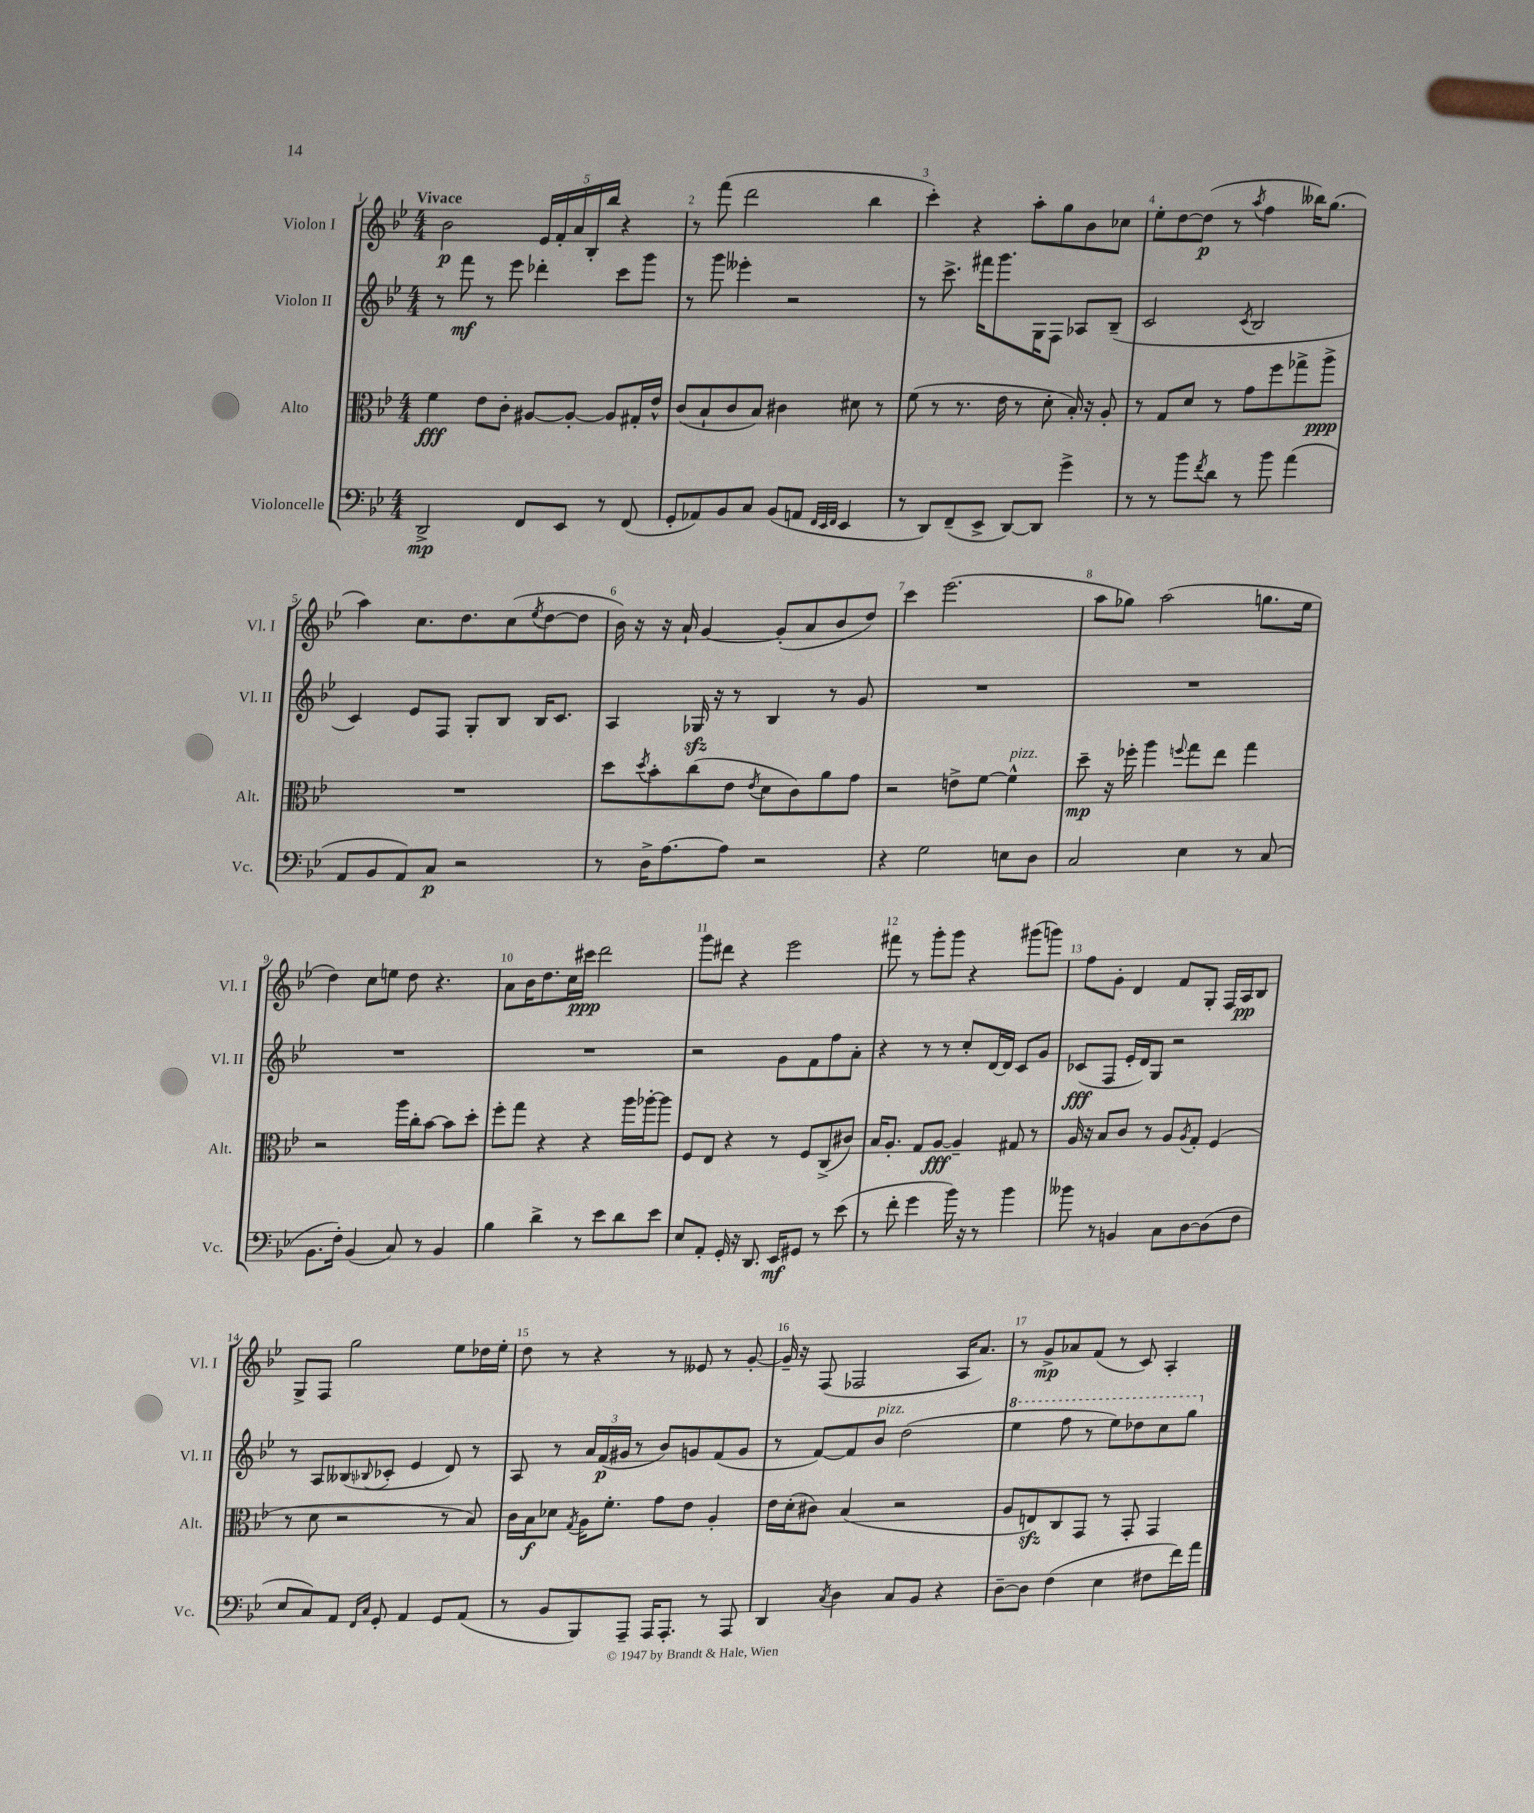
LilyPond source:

<<
\new StaffGroup <<
\new Staff = "s0" \with { instrumentName = "Violon I" shortInstrumentName = "Vl. I" } {
    \clef treble \key bes \major \numericTimeSignature \time 4/4 \tempo "Vivace"
    bes'2\p \tuplet 5/4 { ees'16 f'16-. a'16 bes16-. bes''16 } r4 |
    r8 f'''8( d'''2 bes''4 |
    c'''4-.) r4 a''8-. g''8 bes'8 ces''8 |
    ees''8-. d''8~ d''8\p( r8 \acciaccatura { a''8 } f''4 beses''16) g''8.( |
    a''4) c''8. d''8. c''8( \acciaccatura { ees''8 } d''8~ d''8 |
    bes'16) r16 r16 a'16-! g'4~ g'8-.( a'8 bes'8 d''8) |
    c'''4 ees'''2.( |
    a''8 ges''8) a''2( g''8. ees''16 |
    d''4) c''8 e''8 d''8 r4. |
    a'8 bes'16 d''8. c''16 cis'''16\ppp d'''2 |
    g'''8 dis'''8 r4 ees'''2 |
    fis'''8 r8 g'''8-. g'''8 r4 gis'''8( g'''8) |
    f''8 g'8-. d'4 f'8 g8-. f16 a16\pp bes8 |
    g8-> f8 g''2 ees''8 des''16 ees''16-. |
    d''8 r8 r4 r8 eeses'8 r8 g'8~-. |
    g'16-- r16 f8( fes2 a16 a'8.) |
    r8 g'8->\mp aes'8 f'8( r8 c'8) a4-. \bar "|." |
}
\new Staff = "s1" \with { instrumentName = "Violon II" shortInstrumentName = "Vl. II" } {
    \clef treble \key bes \major \numericTimeSignature \time 4/4
    r8 f'''8\mf r8 ees'''8 des'''4-. c'''8 g'''8 |
    r8 g'''8 eeses'''4-. r2 |
    r8 c'''8.-> fis'''16 g'''8. g16 f8 aes8 bes8--( |
    c'2 \acciaccatura { c'8 } bes2 |
    c'4) ees'8 f8 g8-. bes8 bes16 c'8. |
    a4 ges16\sfz r16 r8 bes4 r8 g'8 |
    R1 |
    R1 |
    R1 |
    R1 |
    r2 g'8 f'8 f''8 a'8-. |
    r4 r8 r8 c''8-. d'16~ d'16 c'8 g'8 |
    ces'8\fff( f8 ees'16-. d'16) g8 r2 |
    r8 a8 beses8( \appoggiatura { bes8 } ces'8-. ees'4 d'8) r8 |
    a8 r8 \tuplet 3/2 { a'16 f'16\p( gis'16 } r8 bes'8) g'8 f'8( g'8 |
    r8 f'8~) f'8 bes'8^\markup { \italic "pizz." } d''2( |
    \ottava #1 ees'''4 f'''8 r8 ees'''8) des'''8 c'''8 g'''8 \ottava #0 \bar "|." |
}
\new Staff = "s2" \with { instrumentName = "Alto" shortInstrumentName = "Alt." } {
    \clef alto \key bes \major \numericTimeSignature \time 4/4
    f'4\fff ees'8 c'8-. ais8~ ais8~-. ais8 gis16-. ees'16-^ |
    c'8( bes8-! c'8 bes8) cis'4 dis'8 r8 |
    f'8( r8 r8. ees'16 r8 d'8-. bes16-.) r16 a8-. |
    r8 g8 d'8 r8 g'8 f''8 ges''8-> a''8->\ppp |
    R1 |
    d''8 \acciaccatura { d''8 } bes'8-. c''8( ees'8 \acciaccatura { ees'8 } d'8 c'8) a'8 g'8 |
    r2 e'8-> f'8~ f'4-^^\markup { \italic "pizz." } |
    d''8--\mp r16 fes''16-. a''4 \appoggiatura { f''8 } g''8 ees''8 g''4 |
    r2 a''16 c''16-. bes'8~ bes'8 d''8-. |
    f''8-. g''8 r4 r4 a''16 aes''16~-. aes''8 |
    f8 ees8 r4 r8 f8 c8->( cis'8) |
    bes16 a8.-. g8 a8~\fff a4-- gis8 r8 |
    a16 r16 bes8 c'8 r8 a8 \acciaccatura { a8 } g8-. f4( |
    r8 d'8 r2 r8 bes8) |
    c'16 bes16\f des'8 \acciaccatura { g8 } a16 f'8.-. g'8 ees'8 a4-. |
    ees'16 d'16-.( cis'8) bes4( r2 |
    a8 e8\sfz) c8 g,8 r8 g,8-. g,4 \bar "|." |
}
\new Staff = "s3" \with { instrumentName = "Violoncelle" shortInstrumentName = "Vc." } {
    \clef bass \key bes \major \numericTimeSignature \time 4/4
    d,2->\mp f,8 ees,8 r8 f,8( |
    g,8-. aes,8) bes,8 c8 bes,8( a,8 \grace { f,32 ees,32 f,32 } ees,4 |
    r8 d,8) f,8--( ees,8-> d,8~) d,8 g'4-> |
    r8 r8 bes'8 \acciaccatura { f'8 } d'8 r8 bes'8 a'4( |
    a,8 bes,8 a,8) c8\p r2 |
    r8 d16-> a8.~ a8 r2 |
    r4 g2 e8 d8 |
    c2 ees4 r8 c8( |
    bes,8. f16-.) bes,4( c8) r8 bes,4 |
    bes4 d'4-> r8 ees'8 d'8 ees'8 |
    ees8 a,8-. g,16-. r16 d,8. ees,16\mf gis,8 r8 ees'8( |
    r8 f'8-. g'4 bes'16) r16 r8 bes'4 |
    beses'8 r8 b,4 c8 d8~ d8( f8 |
    ees8 c8) a,8 \grace { f,16 c16 } g,8-. a,4 g,8 a,8( |
    r8 bes,8 bes,,8) a,,8-- a,,16 a,,8.-. r8 a,,8 |
    d,4 \acciaccatura { c8 } d4 c8 bes,8 r4 |
    d8~-- d8 f4( ees4 fis8 f'16) a'16 \bar "|." |
}
>>
>>
\layout { \context { \Score \override BarNumber.break-visibility = ##(#f #t #t) barNumberVisibility = #all-bar-numbers-visible } }
